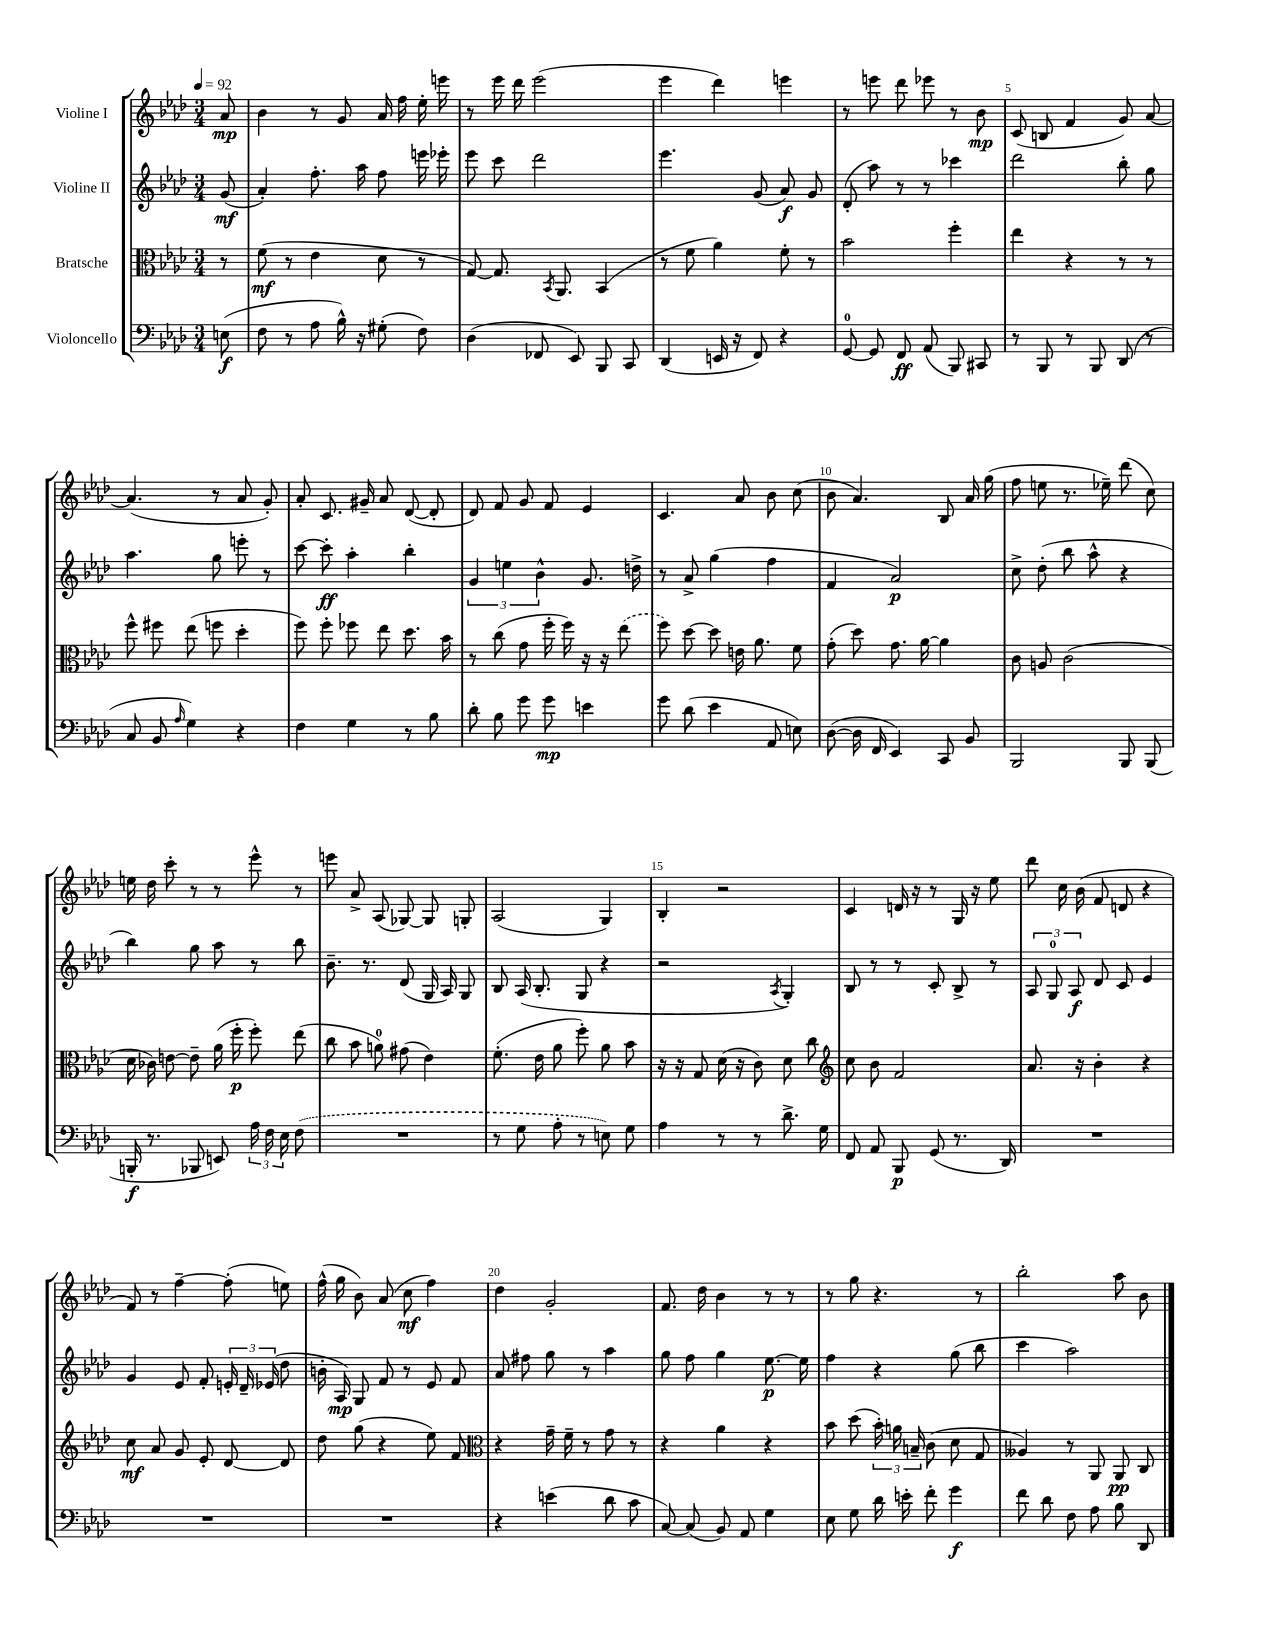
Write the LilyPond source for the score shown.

<<
\new StaffGroup <<
\new Staff = "s0" \with { instrumentName = "Violine I" } {
    \clef treble \key aes \major \numericTimeSignature \time 3/4 \partial 8 \tempo 4 = 92
    \autoBeamOff aes'8\mp |
    bes'4 r8 g'8 aes'16 f''16 ees''16-. e'''16 |
    r8 ees'''16 des'''16 ees'''2( |
    ees'''4 des'''4) e'''4 |
    r8 e'''8 des'''8 ees'''8 r8 bes'8\mp |
    c'8( b8 f'4 g'8) aes'8~ |
    aes'4.( r8 aes'8 g'8-.) |
    aes'8-. c'8. gis'16-- aes'8 des'8~( des'8-. |
    des'8) f'8 g'8 f'8 ees'4 |
    c'4. aes'8 bes'8 c''8( |
    bes'8 aes'4.) bes8 aes'16 g''16( |
    f''8 e''8 r8. ees''16--) des'''8( c''8) |
    e''16 des''16 c'''8-. r8 r8 ees'''8-^ r8 |
    e'''8 aes'8-> aes8( ges8~) ges8 g8-. |
    aes2( g4) |
    bes4-. r2 |
    c'4 d'16 r16 r8 g16 r16 ees''8 |
    des'''8 c''16 bes'16( f'8 d'8 r4 |
    f'8) r8 f''4~-- f''8-.( e''8) |
    f''16-^( g''16 bes'8) aes'8( c''8\mf f''4) |
    des''4 g'2-. |
    f'8. des''16 bes'4 r8 r8 |
    r8 g''8 r4. r8 |
    bes''2-. aes''8 bes'8 \bar "|." |
}
\new Staff = "s1" \with { instrumentName = "Violine II" } {
    \clef treble \key aes \major \numericTimeSignature \time 3/4 \partial 8
    \autoBeamOff g'8\mf( |
    aes'4-.) f''8.-. aes''16 f''8 e'''16 ees'''16-. |
    ees'''8 c'''8 des'''2 |
    ees'''4. g'8( aes'8\f) g'8 |
    des'8-.( aes''8) r8 r8 ces'''4 |
    des'''2 bes''8-. g''8 |
    aes''4. g''8 e'''8-. r8 |
    c'''8~ c'''8-.\ff aes''4-. bes''4-. |
    \tuplet 3/2 { g'4 e''4 bes'4-^ } g'8. d''16-> |
    r8 aes'8-> g''4( f''4 |
    f'4 aes'2\p) |
    c''8-> des''8-.( bes''8 aes''8-^ r4 |
    bes''4) g''8 aes''8 r8 bes''8 |
    bes'8.-- r8. des'8( g16 aes16) g8 |
    bes8 aes16( bes8.-. g8 r4 |
    r2 \acciaccatura { aes8 } g4-.) |
    bes8 r8 r8 c'8-. bes8-> r8 |
    \tuplet 3/2 { aes8 g8-0 aes8\f } des'8 c'8 ees'4 |
    g'4 ees'8 f'8-. \tuplet 3/2 { e'16-. des'16-- ees'16( } des''8 |
    b'16-. aes16\mp) g8 f'8 r8 ees'8 f'8 |
    aes'8 fis''8 g''8 r8 aes''4 |
    g''8 f''8 g''4 ees''8.~\p ees''16 |
    f''4 r4 g''8( bes''8 |
    c'''4 aes''2) \bar "|." |
}
\new Staff = "s2" \with { instrumentName = "Bratsche" } {
    \clef alto \key aes \major \numericTimeSignature \time 3/4 \partial 8
    \autoBeamOff r8 |
    f'8\mf( r8 ees'4 des'8 r8 |
    g8~) g8. \acciaccatura { bes,8 } aes,8. bes,4( |
    r8 f'8 aes'4) f'8-. r8 |
    bes'2 f''4-. |
    ees''4 r4 r8 r8 |
    f''8-^ fis''8 ees''8( f''8 des''4-. |
    f''8) f''8-. fes''8 ees''8 des''8. bes'16 |
    r8 c''8( g'8 f''16-. f''16) r16 r16 \once \slurDashed ees''8( |
    f''8) des''8~ des''8 e'16 aes'8. f'8 |
    g'8-.( des''8) g'8. aes'16~ aes'4 |
    c'8 a8 c'2( |
    des'16 ces'16) e'8~ e'8-- aes'16( f''16-.\p f''8-.) ees''8( |
    c''8 bes'8 a'8-0) gis'8( ees'4) |
    f'8.-.( ees'16 aes'8 f''8-.) aes'8 bes'8 |
    r16 r16 g8 des'16( r16 c'8) des'8 c''8 |
    \clef treble c''8 bes'8 f'2 |
    aes'8. r16 bes'4-. r4 |
    c''8\mf aes'8 g'8 ees'8-. des'8~ des'8 |
    des''8 g''8( r4 ees''8) f'8 |
    \clef alto r4 g'16-- f'16-- r8 g'8 r8 |
    r4 aes'4 r4 |
    bes'8 des''8( \tuplet 3/2 { bes'16-.) a'16 b16-- } c'8( des'8 g8 |
    aeses4) r8 aes,8 aes,8\pp c8 \bar "|." |
}
\new Staff = "s3" \with { instrumentName = "Violoncello" } {
    \clef bass \key aes \major \numericTimeSignature \time 3/4 \partial 8
    \autoBeamOff e8\f( |
    f8 r8 aes8 bes16-^) r16 gis8-.( f8) |
    des4( fes,8 ees,8) bes,,8 c,8 |
    des,4( e,16 r16 f,8) r4 |
    g,8-0~ g,8 f,8\ff aes,8( bes,,8) cis,8 |
    r8 bes,,8 r8 bes,,8 des,8( r8 |
    c8 bes,8 \grace { aes16 } g4) r4 |
    f4 g4 r8 bes8 |
    des'8-. bes8 g'8 g'8\mp e'4 |
    g'8 des'8( ees'4 aes,8 e8) |
    des8~( des16 f,16 ees,4) c,8 bes,8 |
    bes,,2 bes,,8 bes,,8( |
    b,,16-.\f r8. bes,,8 e,8) \tuplet 3/2 { aes16 f16 ees16 } \once \slurDashed f8( |
    R2. |
    r8 g8 aes8-. r8 e8) g8 |
    aes4 r8 r8 des'8.-> g16 |
    f,8 aes,8 bes,,8\p g,8( r8. des,16) |
    R2. |
    R2. |
    R2. |
    r4 e'4( des'8 c'8 |
    c8~) c8( bes,8) aes,8 g4 |
    ees8 g8 des'16 e'16-. f'8-. g'4\f |
    f'8 des'8 f8 aes8 bes8 des,8 \bar "|." |
}
>>
>>
\layout { \context { \Score \override BarNumber.break-visibility = ##(#f #t #t) barNumberVisibility = #(every-nth-bar-number-visible 5) } }
